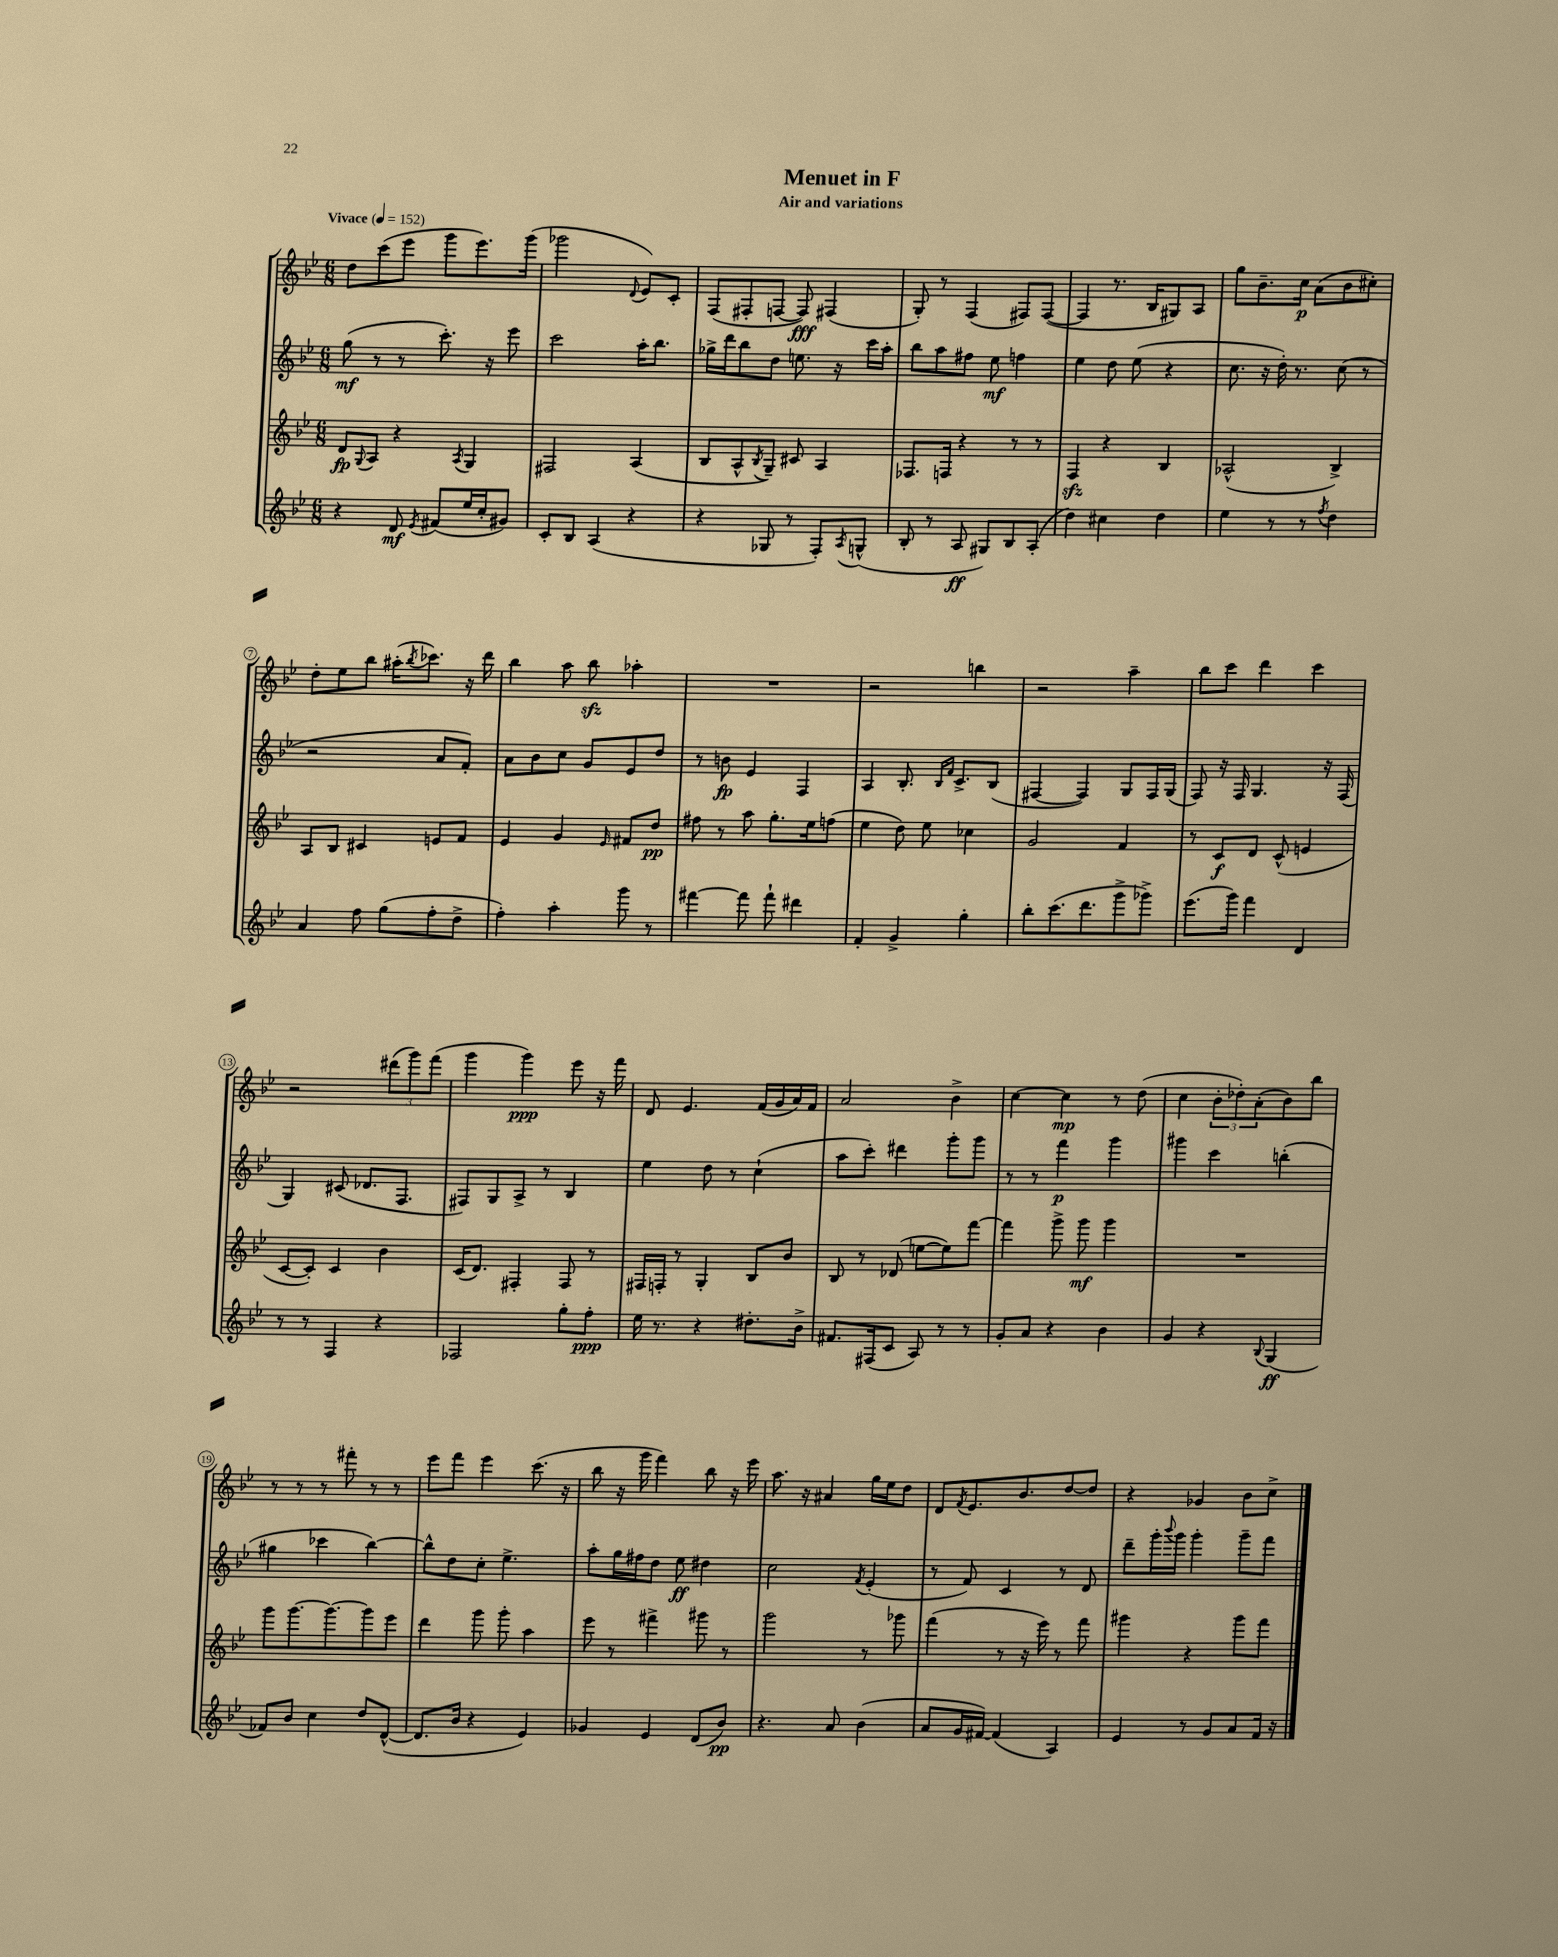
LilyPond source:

\header { title = "Menuet in F" subtitle = "Air and variations" }
<<
\new StaffGroup <<
\new Staff = "s0" {
    \clef treble \key bes \major \numericTimeSignature \time 6/8 \tempo "Vivace" 4 = 152
    d''8 c'''8( ees'''8 g'''8 ees'''8.) g'''16( |
    ges'''2 \appoggiatura { d'8 } ees'8) c'8-. |
    f8( fis8-. f8~ f8\fff) fis4( |
    g8-.) r8 f4( fis8) fis8~( |
    fis4 r8. bes16 gis8) a8 |
    g''8 bes'8.-- c''16\p a'8( bes'8 cis''8-.) |
    d''8-. ees''8 bes''8 ais''16-.( \acciaccatura { bes''8 } ces'''8.) r16 d'''16 |
    bes''4 a''8 bes''8\sfz aes''4-. |
    R2. |
    r2 b''4 |
    r2 a''4-- |
    bes''8 c'''8 d'''4 c'''4 |
    r2 \tuplet 3/2 { dis'''8( g'''8) f'''8( } |
    g'''4 g'''4\ppp) ees'''8 r16 f'''16 |
    d'8 ees'4. f'16( g'16 a'16) f'16 |
    a'2 bes'4-> |
    c''4~ c''4\mp r8 d''8( |
    c''4 \tuplet 3/2 { bes'8-. des''8-.) a'8-.( } bes'8) bes''8 |
    r8 r8 r8 fis'''8-. r8 r8 |
    ees'''8 f'''8 ees'''4 c'''8.( r16 |
    bes''8 r16 g'''16 f'''4) bes''8 r16 ees'''16 |
    a''8. r16 ais'4 g''16 ees''16 d''8 |
    d'8 \acciaccatura { f'8 } ees'8. bes'8. d''8~ d''8 |
    r4 ges'4 bes'8 c''8-> \bar "|." |
}
\new Staff = "s1" {
    \clef treble \key bes \major \numericTimeSignature \time 6/8
    g''8\mf( r8 r8 c'''8.-.) r16 ees'''8 |
    c'''2 a''16-. bes''8. |
    ges''16-> d'''16 bes''8 d''8 e''8. r16 c'''16 a''16-. |
    bes''8 a''8 fis''8 ees''8\mf f''4 |
    ees''4 d''8 ees''8( r4 |
    c''8. r16 d''16-.) r8. c''8( r8 |
    r2 a'8 f'8-.) |
    a'8 bes'8 c''8 g'8 ees'8 d''8 |
    r8 b'8\fp ees'4 f4 |
    a4 bes8.-. \grace { bes16 f'16 } c'8.-> bes8( |
    fis4~ fis4) g8 fis16 g16( |
    f8) r16 f16 g4. r16 f16( |
    g4) cis'8( des'8. f8. |
    fis8) g8 a8-> r8 bes4 |
    ees''4 d''8 r8 c''4-!( |
    a''8 c'''8-.) dis'''4 g'''8-. g'''8 |
    r8 r8 f'''4\p g'''4 |
    gis'''4 c'''4 b''4-.( |
    gis''4 ces'''4 bes''4~) |
    bes''8-^ d''8 c''8-. ees''4.-> |
    a''8-. g''16 fis''16 d''8 ees''8\ff dis''4 |
    c''2 \acciaccatura { f'8 } ees'4-.( |
    r8 f'8) c'4 r8 d'8 |
    d'''8-- g'''16-. \appoggiatura { bes'''8 } g'''16 g'''4-. g'''8-- f'''8 \bar "|." |
}
\new Staff = "s2" {
    \clef treble \key bes \major \numericTimeSignature \time 6/8
    d'8\fp \appoggiatura { g8 } a8 r4 \acciaccatura { a8 } g4 |
    fis2 a4( |
    bes8 a8-^ \acciaccatura { bes8 } g8--) cis'8 a4 |
    fes8. f16 r4 r8 r8 |
    f4\sfz r4 bes4 |
    aes2-^( bes4->) |
    a8 bes8 cis'4 e'8 f'8 |
    ees'4 g'4 \grace { ees'16 } fis'8 d''8\pp |
    fis''8 r8 a''8 g''8.-. ees''16 f''8( |
    ees''4 d''8) ees''8 ces''4 |
    g'2 f'4 |
    r8 c'8\f d'8 c'8-^( e'4 |
    c'8~ c'8-.) c'4 bes'4 |
    c'16( d'8.) fis4-. fis8 r8 |
    fis16 f16-. r8 g4-. bes8 bes'8 |
    bes8 r8 des'8( e''8~ e''8) f'''8~ |
    f'''4 g'''8-> g'''8\mf g'''4 |
    R2. |
    g'''8 g'''8.~ g'''8.~ g'''8 ees'''8 |
    d'''4 g'''8 g'''8-. a''4 |
    ees'''8 r8 fis'''4-> gis'''8 r8 |
    g'''2 r8 ges'''8 |
    f'''4( r8 r16 ees'''16) r8 f'''8 |
    gis'''4 r4 gis'''8 f'''8 \bar "|." |
}
\new Staff = "s3" {
    \clef treble \key bes \major \numericTimeSignature \time 6/8
    r4 d'8\mf \acciaccatura { ees'8 } fis'8( ees''16 c''16-. gis'8) |
    c'8-. bes8 a4( r4 |
    r4 ges8 r8 f8-.) \acciaccatura { a8 } g8-^( |
    bes8-. r8 a8\ff gis8) bes8 a8-.( |
    d''4) cis''4 d''4 |
    ees''4 r8 r8 \acciaccatura { f''8 } d''4 |
    a'4 f''8 g''8( f''8-. d''8-> |
    f''4-.) a''4-. g'''8 r8 |
    fis'''4~ fis'''8 fis'''8-! dis'''4 |
    f'4-. g'4-> g''4-. |
    bes''8-. c'''8.( d'''8. g'''8-> ges'''8->) |
    ees'''8.( g'''16) f'''4 d'4 |
    r8 r8 f4 r4 |
    fes2 g''8-. f''8-.\ppp |
    ees''16 r8. r4 dis''8.-. bes'16-> |
    fis'8. fis16( c'8 a8) r8 r8 |
    g'8-. a'8 r4 bes'4 |
    g'4 r4 \appoggiatura { bes8 } g4\ff( |
    fes'8) bes'8 c''4 d''8 d'8~-^( |
    d'8. bes'16 r4 ees'4) |
    ges'4 ees'4 d'8( bes'8\pp) |
    r4. a'8 bes'4( |
    a'8 g'16 fis'16~) fis'4( a4) |
    ees'4 r8 g'8 a'8 f'16 r16 \bar "|." |
}
>>
>>
\layout { \context { \Score \override BarNumber.stencil = #(make-stencil-circler 0.1 0.3 ly:text-interface::print) } }
